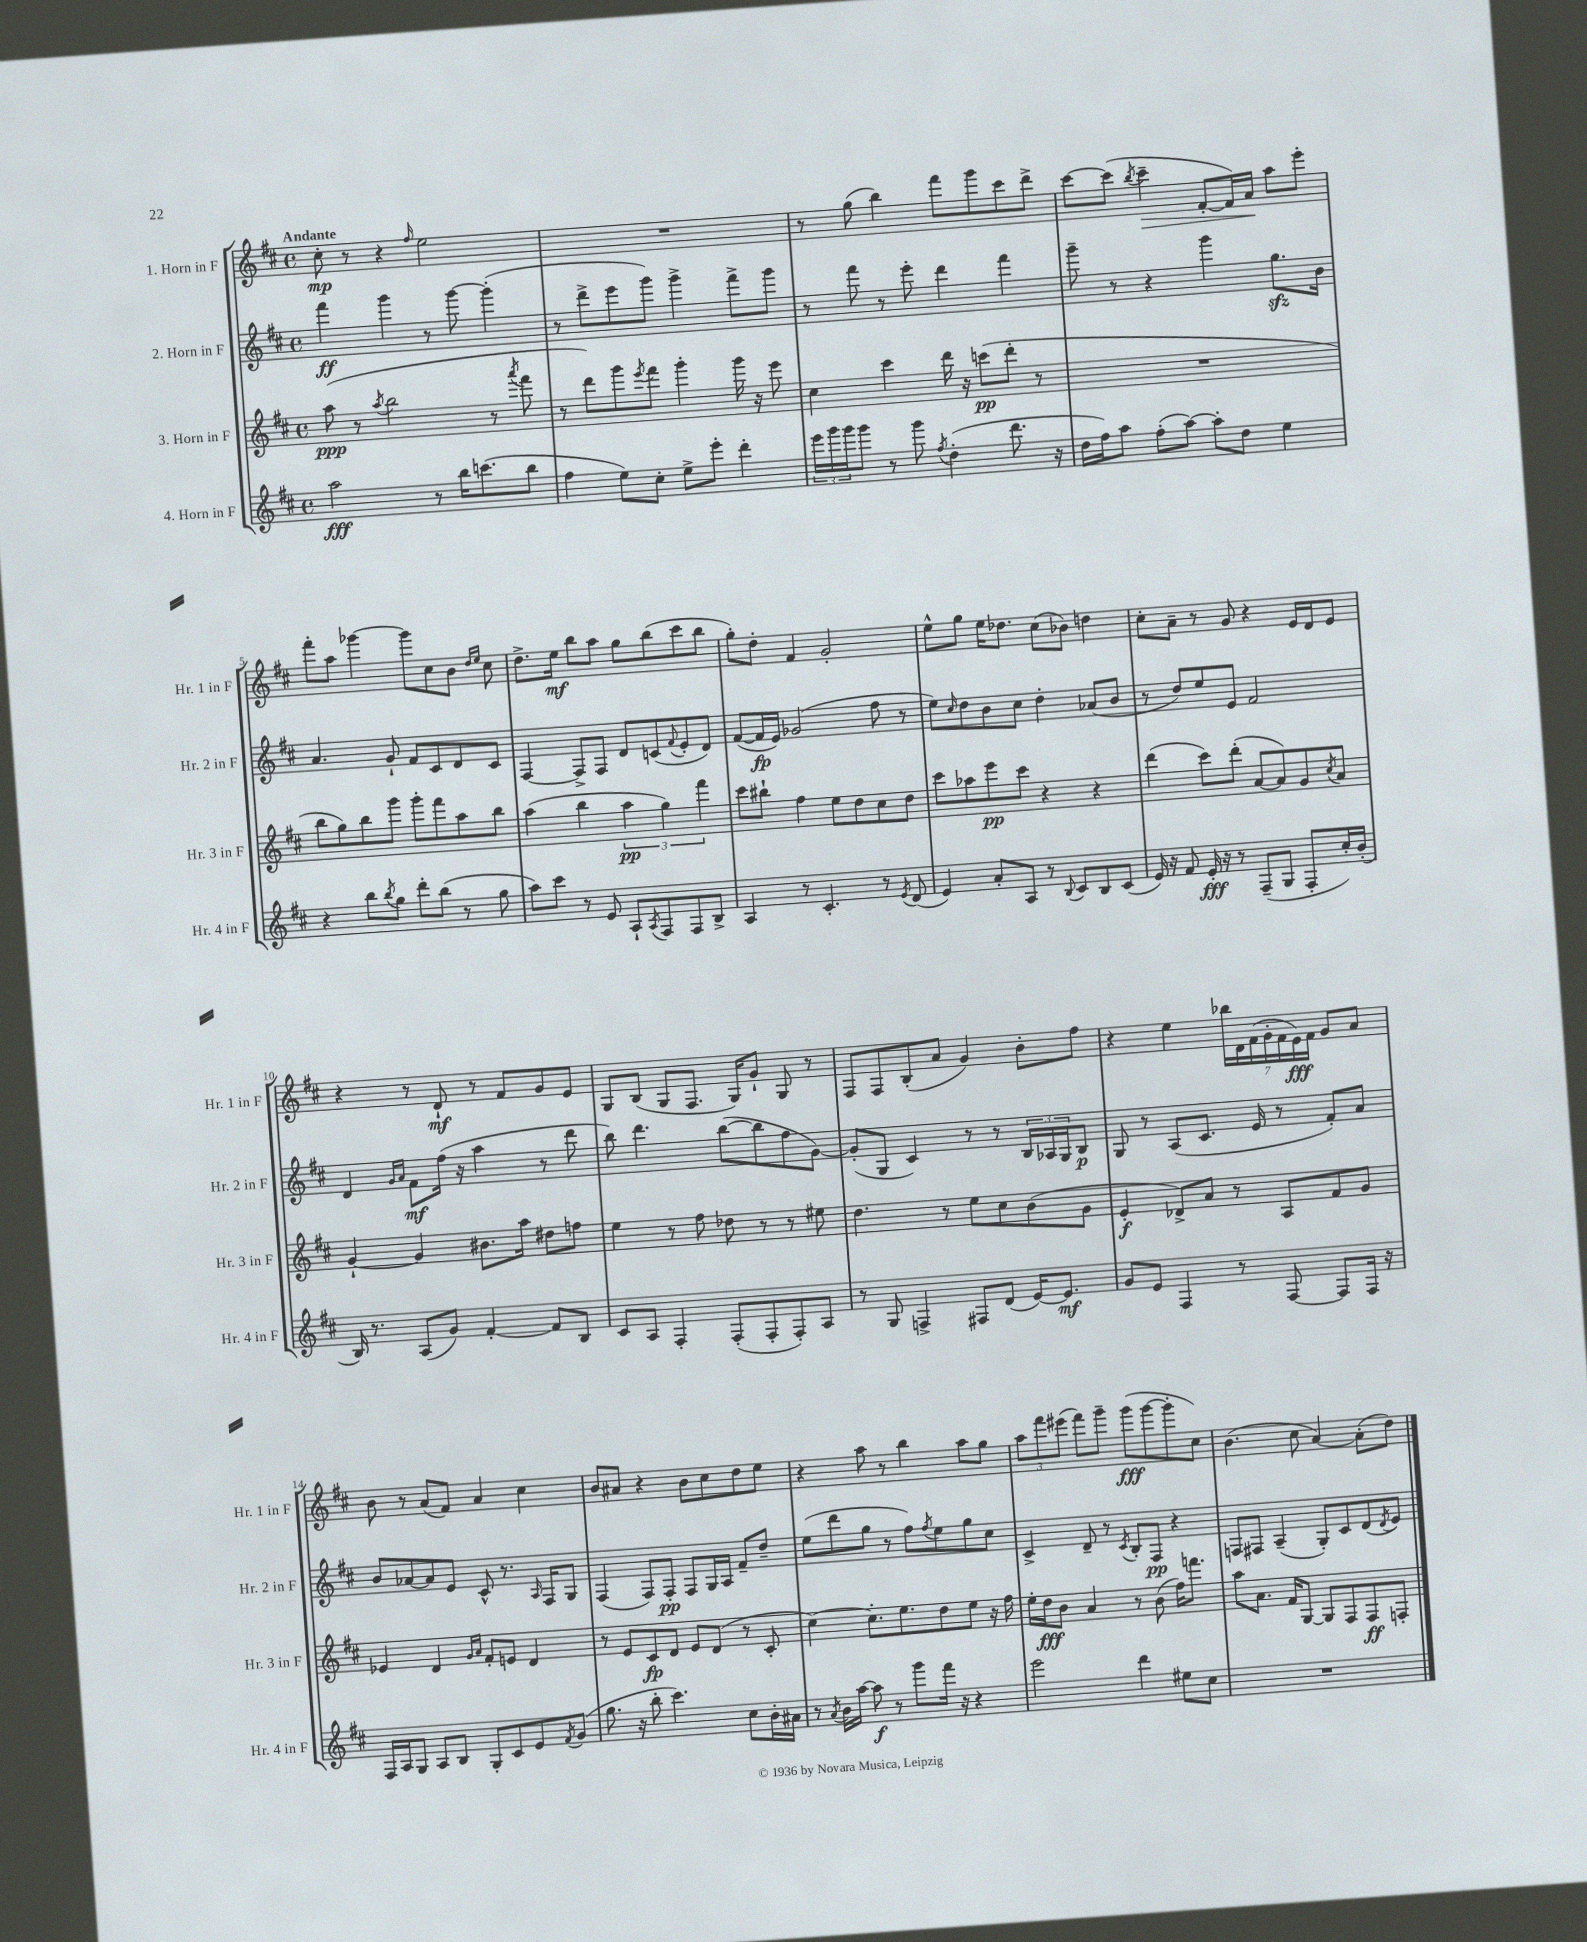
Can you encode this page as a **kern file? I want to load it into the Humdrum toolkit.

**kern	**kern	**kern	**kern
*staff4	*staff3	*staff2	*staff1
*clefG2	*clefG2	*clefG2	*clefG2
*k[f#c#]	*k[f#c#]	*k[f#c#]	*k[f#c#]
*M4/4	*M4/4	*M4/4	*M4/4
*met(c)	*met(c)	*met(c)	*met(c)
2aa	(8aa	4fff#	8cc#'
.	8r	.	8r
.	8qaa	.	.
.	2bb	4ggg	4r
.	.	.	16qqff#
8r	.	8r	2ee
16bb	.	[8ggg	.
(8.ccc	.	.	.
.	8r	(4ggg']	.
.	8qaaa	.	.
8bb	8fff#	.	.
=	=	=	=
4ff#	8r	8r	1r
.	8ddd)	8ddd^	.
8ee)	8ggg	8eee	.
.	8qeee	.	.
8cc#'	8fff#	8ggg)	.
8ee^	4ggg'	4ggg^	.
8eee'	.	.	.
4ddd'	16ggg	8fff#^	.
.	16r	.	.
.	8eee	8ggg	.
=	=	=	=
24eee	4cc#	8r	8r
24ggg	.	.	.
24ggg	.	.	.
8ggg	.	8fff#	(8gg
8r	4ccc#	8r	4bb)
8ggg	.	8eee'	.
8qff#	.	.	.
(4dd'	16ddd	4ddd	8fff#
.	16r	.	.
.	(8ccc	.	8ggg
8.ddd	8ddd'	4fff#	8ccc#
.	8r	.	8ddd^
16r	.	.	.
=	=	=	=
16dd	1r	8ggg~	[8ccc#
16ff#)	.	.	.
8aa	.	8r	(8ccc#]
.	.	.	8qbb
(8ff#'	.	4r	4ccc#~
[8aa)	.	.	.
8aa']	.	4ggg	[8f#'
8dd	.	.	16f#])
.	.	.	16a
4ee	.	8.gg	8aa
.	.	.	8eee'
.	.	16b	.
=	=	=	=
4r	8bb	4.a	8fff#'
.	8gg)	.	8aa
8bb	8bb	.	[4ggg-
8qbb	.	.	.
8gg	8ggg	8g`	.
8ddd'	8ggg'	8f#	8ggg-]
(8bb	8fff#	8c#	8cc#
8r	8aa	8d	8b
.	.	.	16qqdd
.	.	.	16qqee
8gg	8bb	8c#	8cc#
=	=	=	=
8aa)	(4aa	[4F#	8.dd^
8ccc#	.	.	.
.	.	.	16ee
8r	4bb	8F#^]	8bb
8e	.	8F#	8aa
8A`	6aa	8d	8gg
8qA	.	.	.
8F#	.	(8c	(8bb
.	6gg)	.	.
.	.	8qqf#	.
8F#	.	8e'	8ccc#
.	6fff#	.	.
8B^	.	8d)	8bb
=	=	=	=
4A	8ccc#	([8f#	8gg')
.	8bb#`	16f#]	8dd'
.	.	16e)	.
8r	4ff#	(2g-	4f#
4.c#'	.	.	.
.	8ee	.	2g'
.	8dd	.	.
8r	8cc#	8ff#	.
8qe	.	.	.
(8d	8dd	8r	.
=	=	=	=
4e)	8ccc#	8ee)	8ee^^
.	.	16qqcc#	.
.	8aa-	8dd	8gg
8a'	8eee	8b	16ee
.	.	.	8.dd-
8A	8ccc#	8cc#	.
8r	4r	4dd'	(8cc#
8qqB	.	.	.
8c#	.	.	8b-)
8B	4r	(8a-	4dd
(8c#	.	8b	.
=	=	=	=
16e)	(4ddd	8r	8cc#'
16r	.	.	.
8f#	.	8dd)	8a~
16e'	8ccc#)	8ee	8r
16r	.	.	.
8r	(8ddd'	8e	8g
(8F#~	[8a	2f#	4r
8G	8a])	.	.
8F#'	8g	.	16e
.	.	.	16d
.	8qcc#	.	.
16cc#')	8a	.	8e
(16b'	.	.	.
=	=	=	=
16B)	[4g`	4d	4r
8.r	.	.	.
.	.	16qqg	.
.	.	16qqa	.
(8A	4g]	8f#	8r
8g)	.	(16ff#	8d`
.	.	16r	.
[4f#'	8.b#	4aa	8r
.	.	.	8f#
.	16aa	.	.
8f#]	8dd#	8r	8g
8B	8ff	8ddd	8e
=	=	=	=
8c#	4ee	8bb)	8G
8A	.	4.ddd	(8B
4F#'	8r	.	8G
.	8ff#	.	8.F#
(8F#'	8dd-	([8bb	.
.	.	.	16G)
8F#'	8r	8bb]	8g`
8F#')	8r	8ff#	8G
8A	8ee#	[8g)	8r
=	=	=	=
8r	4.dd	(8g']	8F#
8G	.	8G	8F#
4F^	.	4c#)	(8B'
.	8r	.	8a
8F#	8ee	8r	4g)
(8d	8cc#	8r	.
[16e)	(8b	24B	8b'
.	.	24A-	.
8.e]	.	.	.
.	.	24G	.
.	8g	8B	8ff#
=	=	=	=
8g	4e'	8G	4r
8e	.	8r	.
4F#	8d-^)	(8A	4ee
.	8a	8.c#	.
8r	8r	.	28bb-
.	.	.	28d
.	.	16e	.
.	.	.	(28f#
.	.	.	28g'
[8F#	8A	8r	.
.	.	.	28f#
.	.	.	28e)
.	.	.	28f#
8F#]	8f#	8f#')	8g
16F#	8g	8a	8a
16r	.	.	.
=	=	=	=
16F#	4e-	8b	8b
16A	.	.	.
8G	.	[8a-	8r
8A	4d	8a-]	(8a
8B	.	8e	8f#)
.	16qqg	.	.
.	16qqa	.	.
8G'	8f#'	8c#^^	4a
8c#	8e	8.r	.
8e	4d	.	4cc#
.	.	16qqA	.
.	.	16F#	.
8qf#	.	.	.
(8g	.	8G	.
=	=	=	=
8.gg	8r	(4F#	8b
.	8e	.	8a#
16r	.	.	.
8bb'	8c#	8F#)	4r
4.ccc#)	8d	8F#'	.
.	8e	8F#	8b
.	(8d	16G	8cc#
.	.	16A	.
8cc#	8r	8f#~	8dd
16b'	8c#'	8dd~	8ee
16a#	.	.	.
=	=	=	=
8r	[4cc#)	(8ee	4r
8qa	.	.	.
16b	.	8ddd	.
[16aa	.	.	.
8aa]	8.cc#']	8gg	8aa
8r	.	8r	8r
.	8.ee	.	.
8ggg	.	8ff#)	4bb
.	.	8qff#	.
16fff#	8dd	8ee	.
16r	.	.	.
4r	8ee	8gg	8aa
.	16r	8cc#	8gg
.	16ff#	.	.
=	=	=	=
2eee	16ee'	4c#^	12aa
.	16dd	.	.
.	.	.	12fff#
.	8b	.	.
.	.	.	(12eee#
.	4a	8d~	8fff#)
.	.	8r	8ggg~
.	.	8qc#	.
4ddd	8r	8B'	(8ggg
.	(8b	8F#	[8ggg
8ee#	16ff#)	4r	8ggg']
.	8.fff	.	.
8cc#	.	.	8cc#)
=	=	=	=
1r	8aa	8F	(4.b
.	8.a	8F#	.
.	.	(4A~	.
.	16f#	.	.
.	[8G	.	8cc#
.	8G]	8G')	[4a)
.	8F#	8c#	.
.	8F#	(8d	(8a']
.	.	8qd	.
.	8F'	8e)	8dd)
==	==	==	==
*-	*-	*-	*-
